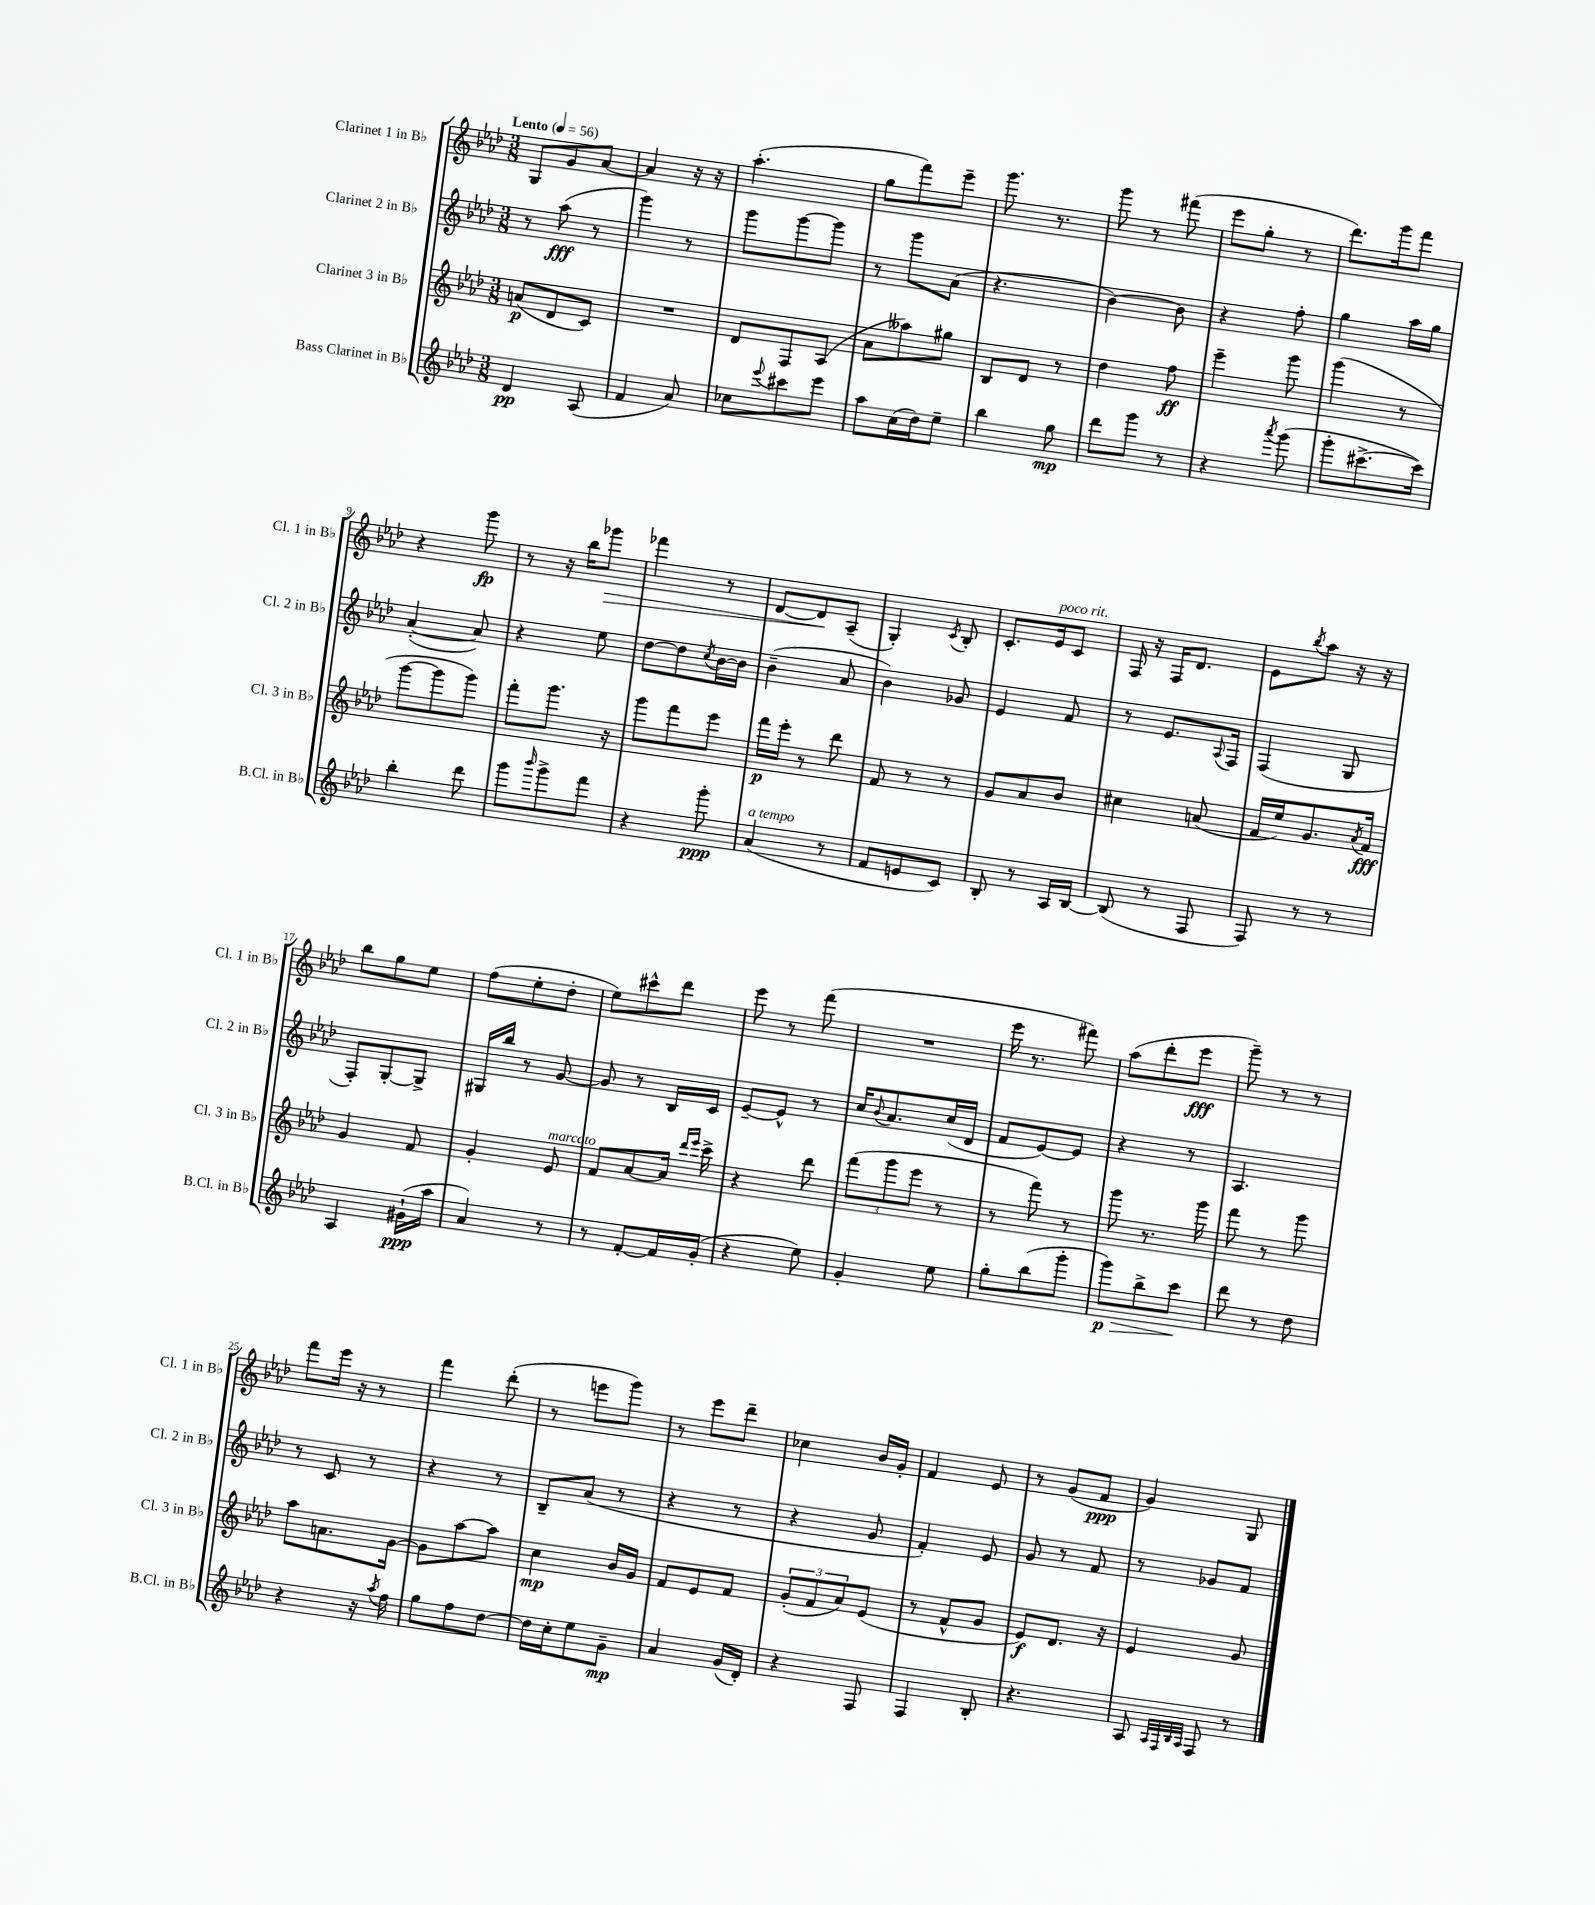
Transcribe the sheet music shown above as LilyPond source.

<<
\new StaffGroup <<
\new Staff = "s0" \with { instrumentName = "Clarinet 1 in Bb" shortInstrumentName = "Cl. 1 in Bb" } {
    \clef treble \key aes \major \numericTimeSignature \time 3/8 \tempo "Lento" 4 = 56
    g8 g'8 aes'8~ |
    aes'4 r16 r16 |
    aes''4.-.( |
    g''8 f'''8) ees'''8-- |
    g'''8. r8. |
    g'''8 r8 fis'''8( |
    ees'''8 g''8-. r8 |
    des'''8.) g'''16 f'''8 |
    r4 g'''8\fp |
    r8 r16 bes''16 ges'''8\> |
    fes'''4 r8 |
    des'8~ des'8\! aes8--( |
    g4-.) \acciaccatura { c'8 } bes8-. |
    c'8.-. ees'16^\markup { \italic "poco rit." } c'8 |
    f16 r16 f16 des'8. |
    ees'8 \acciaccatura { bes''8 } aes''8 r16 r16 |
    bes''8 g''8 ees''8 |
    f''8( ees''8-. des''8-. |
    ees''8) cis'''8-^ des'''8 |
    ees'''8 r8 f'''8( |
    R4. |
    ees'''16 r8. fis'''8) |
    aes''8( des'''8-. ees'''8\fff |
    g'''8--) r8 r8 |
    f'''8 ees'''16 r16 r8 |
    f'''4 des'''8-.( |
    r8 e'''8 g'''8) |
    r8 ees'''8 des'''8-- |
    ces''4 bes'16 g'16-. |
    f'4 ees'8 |
    r8 g'8( f'8\ppp |
    g'4) g8 \bar "|." |
}
\new Staff = "s1" \with { instrumentName = "Clarinet 2 in Bb" shortInstrumentName = "Cl. 2 in Bb" } {
    \clef treble \key aes \major \numericTimeSignature \time 3/8
    r8 aes''8\fff( r8 |
    g'''4) r8 |
    g'''8 g'''8~ g'''8 |
    r8 g'''8 aes'8( |
    r4. |
    bes'4~) bes'8 |
    r4 f''8-. |
    g''4 aes''16 g''16 |
    aes'4~-.( aes'8) |
    r4 ees''8 |
    des''8~ des''8 \acciaccatura { c''8 } bes'16~ bes'16 |
    bes'4--( aes'8 |
    bes'4) ges'8 |
    ees'4 f'8 |
    r8 ees'8. \appoggiatura { aes8 } f16 |
    f4( g8 |
    f8-.) g8~-. g8-> |
    gis16 bes''16 r8 g'8~ |
    g'8 r8 bes16 c'16 |
    ees'8~-- ees'8-^ r8 |
    c''16 \appoggiatura { bes'8 } aes'8. c''16( des'16 |
    f'8 ees'8~) ees'8 |
    r4 r8 |
    aes4. |
    r8 c'8 r8 |
    r4 r8 |
    bes8-- aes'8( r8 |
    r4 r8 |
    r4 g'8 |
    f'4-.) ees'8 |
    g'8 r8 f'8 |
    r8 ges'8 f'8 \bar "|." |
}
\new Staff = "s2" \with { instrumentName = "Clarinet 3 in Bb" shortInstrumentName = "Cl. 3 in Bb" } {
    \clef treble \key aes \major \numericTimeSignature \time 3/8
    a'8\p( des'8 c'8) |
    R4. |
    des'8 f8 aes8( |
    aes'8 aeses''8) gis''8 |
    bes8 des'8 r8 |
    des''4 f''8\ff |
    ees'''4-- g'''8 |
    g'''4( r8 |
    g'''8~ g'''8 g'''8) |
    f'''8-. g'''8. r16 |
    g'''8 f'''8 ees'''8 |
    f'''16\p ees'''16-. r8 des'''8 |
    f'8 r8 r8 |
    g'8 aes'8 bes'8 |
    cis''4 a'8( |
    f'16 ees''16) g'8. \acciaccatura { aes'8 } f'16\fff |
    g'4 f'8 |
    g'4-. ees'8^\markup { \italic "marcato" } |
    f'8 aes'8~ aes'16 \grace { des'''16 ees'''16 } c'''16-> |
    r4 des'''8 |
    \tuplet 3/2 { f'''8( g'''8 ees'''8 } r8 |
    r8 f'''8) r8 |
    g'''8 r8. g'''16 |
    f'''8 r8 g'''8 |
    aes''8 a'8. g'16~ |
    g'8 aes''8~ aes''8 |
    c''4\mp bes'16 g'16 |
    f'8 ees'8 f'8 |
    \tuplet 3/2 { g'8-.( f'8 aes'8) } ees'8( |
    r8 f'8-^ g'8 |
    ees'8\f) des'8. r16 |
    ees'4 g'8 \bar "|." |
}
\new Staff = "s3" \with { instrumentName = "Bass Clarinet in Bb" shortInstrumentName = "B.Cl. in Bb" } {
    \clef treble \key aes \major \numericTimeSignature \time 3/8
    des'4\pp aes8( |
    f'4 aes'8) |
    ces''8 \appoggiatura { ees'''8 } cis'''8 ees'''8 |
    aes''8 c''16( des''16) ees''8-- |
    bes''4 g''8\mp |
    des'''8 g'''8 r8 |
    r4 \acciaccatura { aes'''8 } g'''8( |
    g'''8-. cis'''8.~-> cis'''16) |
    bes''4-. des'''8 |
    g'''8 \grace { bes'''16 } g'''8-> f'''8 |
    r4 g'''8-.\ppp |
    aes'4^\markup { \italic "a tempo" }( r8 |
    f'8 e'8 c'8) |
    bes8-. r8 aes16 bes16~ |
    bes8( r8 f8 |
    f8) r8 r8 |
    aes4 gis'16-!\ppp( aes''16 |
    aes'4) r8 |
    r8 f'8~-. f'16 g'16-.( |
    r4 ees''8) |
    g'4-. ees''8 |
    g''8-. bes''8( g'''8-. |
    g'''8\p\>) bes''8-> c'''8\! |
    des'''8 r8 des''8 |
    r4 r16 \acciaccatura { aes''8 } f''16 |
    g''8 f''8 des''8~ |
    des''16 c''16-. ees''8 g'8--\mp |
    aes'4 g'16( des'16-.) |
    r4 f8 |
    f4 bes8-. |
    r4. |
    aes8 \grace { aes32 f32 bes32 aes32 } f8 r8 \bar "|." |
}
>>
>>
